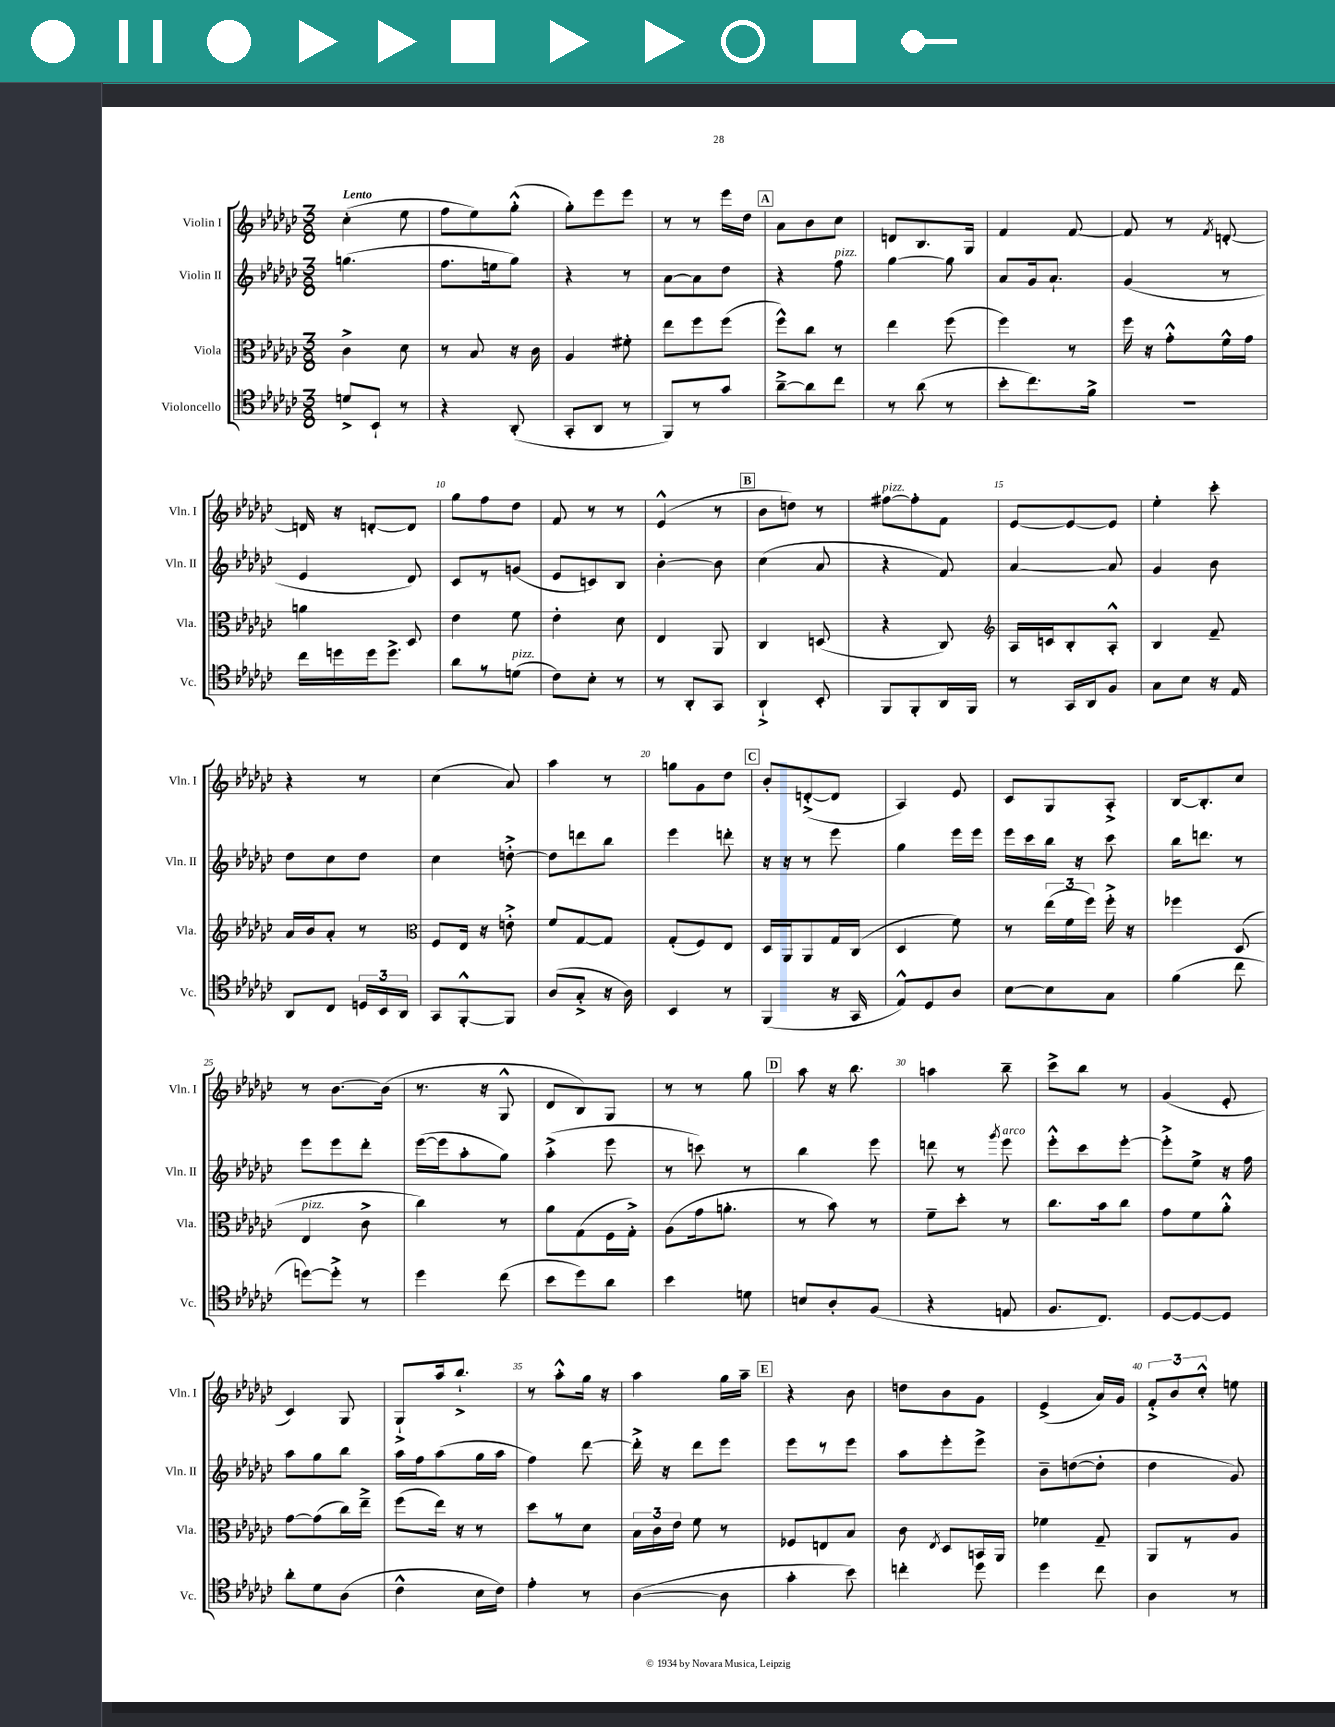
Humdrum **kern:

**kern	**kern	**kern	**kern
*part4	*part3	*part2	*part1
*staff4	*staff3	*staff2	*staff1
*I"Violoncello	*I"Viola	*I"Violin II	*I"Violin I
*I'Vc.	*I'Vla.	*I'Vln. II	*I'Vln. I
*clefC4	*clefC3	*clefG2	*clefG2
*k[b-e-a-d-g-c-]	*k[b-e-a-d-g-c-]	*k[b-e-a-d-g-c-]	*k[b-e-a-d-g-c-]
*M3/8	*M3/8	*M3/8	*M3/8
=1	=1	=1	=1
!	!	!	!LO:TX:a:B:t=Lento
8dn^/L	4c-^\	(4.ggn\	(4cc-'\
8BB-`/J	.	.	.
8r	8d-\	.	8ee-\
=2	=2	=2	=2
4r	8r	8.ff\L	8ff\L
.	8B-/	.	8ee-\)
.	.	16een\k	.
(8AA-'/	16r	8gg-\J)	(8gg-'^^\J
.	16c-\	.	.
=3	=3	=3	=3
8GG-'/L	4A-/	4r	8gg-'\L)
8AA-/J	.	.	8eee-\
8r	8f#X'\	8r	8eee-\J
=4	=4	=4	=4
8FF/L)	8ee-\L	[8a-\L	8r
8r	8ff\	8a-\]	8r
8g-/J	(8ff\J	8dd-\J	16eee-\LL
.	.	.	16dd-\JJ
!!LO:REH:place=s1:t=A
=5	=5	=5	=5
[8a-~^\L	8ff^^\L)	4r	8a-\L
8a-\]	8cc-\J	.	8b-\
!	!	!LO:TX:a:i:t=pizz.	!
8cc-\J	8r	8ff\	8cc-\J
=6	=6	=6	=6
8r	4ee-\	[4gg-\	8dn/L
(8a-\	.	.	8.B-/
8r	(8ff\	8gg-\]	.
.	.	.	16G-/Jk
=7	=7	=7	=7
8b-'\L	4ff\)	8a-/L	4f/
8.cc-\)	.	16g-/k	.
.	.	8.a-`/J	.
.	8r	.	[8f/
16f^\Jk	.	.	.
=8	=8	=8	=8
4.r	16ff\	(4g-/	8f/]
.	16r	.	.
.	8g-'^^\L	.	8r
.	.	.	8qf/
.	16f^^\L	8r	[8dn'/
.	16g-\JJ	.	.
!!LO:LB:g=z
=9	=9	=9	=9
16cc-\LL	4an\	4e-/	16dn/]
16ddn\	.	.	16r
16dd\J	.	.	[8dn'/L
8.dd^\J	.	.	.
.	8D-/	8d-/)	8d/J]
=10	=10	=10	=10
8a-\L	4e-\	8c-/L	8gg-\L
8r	.	8r	8ff\
!LO:TX:a:i:t=pizz.	!	!	!
(8dn\J	8f\	(8gn/J	8dd-\J
=11	=11	=11	=11
8c-\L)	4e-'\	8e-/L	8f/
8B-'\J	.	8cn/)	8r
8r	8d-\	8B-/J	8r
=12	=12	=12	=12
8r	4E-/	[4b-'\	(4e-^^/
8AA-'/L	.	.	.
8GG-/J	8AA-/	8b-\]	8r
!!LO:REH:place=s1:t=B
=13	=13	=13	=13
4AA-`^/	4C-/	(4cc-\	8b-\L
.	.	.	8ddn\J)
8BB-'/	(8Dn/	8a-/	8r
=14	=14	=14	=14
!	!	!	!LO:TX:a:i:t=pizz.
8FF/L	4r	4r	[8ff#X\L
8FF'/	.	.	8ff#'\]
16AA-/L	8C-/)	8f/)	8f\J
16FF/JJ	.	.	.
=15	=15	=15	=15
*	*clefG2	*	*
8r	16A-/LL	[4a-/	[8e-/L
.	16cn/J	.	.
16GG-/LL	8B-'/	.	8e-/_
16AA-/J	.	.	.
8F/J	8A-'^^/J	8a-/]	8e-/J]
=16	=16	=16	=16
8G-\L	4B-/	4g-/	4ee-'\
8B-\J	.	.	.
16r	8f~/	8b-\	8ccc-'\
16E-/	.	.	.
!!LO:LB:g=z
=17	=17	=17	=17
8AA-/L	16a-/LL	8dd-\L	4r
.	16b-/J	.	.
8C-/J	8a-'/J	8cc-\	.
24Dn/LL	8r	8dd-\J	8r
24BB-/	.	.	.
24AA-/JJ	.	.	.
=18	=18	=18	=18
*	*clefC3	*	*
8GG-/L	8F/L	4cc-\	(4cc-\
[8FF'^^/	16E-/Jk	.	.
.	16r	.	.
8FF/J]	8en'^\	[8ddn'^\	8a-/)
=19	=19	=19	=19
(8A-/L	8f/L	8dd\L]	4aa-\
8G-'^/J	[8G-/	8dddn\	.
16r	8G-/J]	8bb-\J	8r
16A-\)	.	.	.
=20	=20	=20	=20
4BB-/	(8G-'/L	4eee-\	8ggn\L
.	8F/)	.	8g-\
8r	8E-/J	8dddn'\	8dd-\J
!!LO:REH:place=s1:t=C
=21	=21	=21	=21
(4FF/	16D-/LL	16r	8b-'/L
.	16AA-/J	16r	.
.	8AA-/	8r	([8dn'^/
16r	16G-/L	8eee-\	8d/J]
16GG-/	(16C-/JJ	.	.
=22	=22	=22	=22
8E-^^/L)	4D-/	4gg-\	4A-/)
8D-/	.	.	.
8A-/J	8f\)	16eee-\LL	8e-/
.	.	16eee-\JJ	.
=23	=23	=23	=23
[8B-\L	8r	16eee-\LL	8c-/L
.	.	16ccc-\	.
8B-\]	(24ee-\LL	16bb-\JJ	8G-/
.	24f\	.	.
.	.	16r	.
.	24ff\JJ)	.	.
8G-\J	16ff'^\	8ccc-\	8A-'^/J
.	16r	.	.
=24	=24	=24	=24
(4f\	4ff-X\	16bb-\KL	[16B-/KL
.	.	8.dddn\J	8.B-'/]
8cc-\	(8D-/	8r	8cc-/J
!!LO:LB:g=z
=25	=25	=25	=25
!	!LO:TX:a:i:t=pizz.	!	!
[8ddn\L)	4E-/	8eee-\L	8r
8dd'^\J]	.	8eee-\	[8.b-\L
8r	8c-^\	8ddd-'\J	.
.	.	.	(16b-\Jk]
=26	=26	=26	=26
4dd-\	4cc-\)	([16eee-\LL	8.r
.	.	16eee-\J]	.
.	.	8aa-'\	.
.	.	.	16r
(8cc-\	8r	8gg-\J)	8G-^^/
=27	=27	=27	=27
8b-\L	8a-\L	(4aa-'^\	8d-/L
8dd-\)	(8G-\	.	8B-/)
8a-\J	16F\L	8eee-\	8G-/J
.	16G-'^\JJ)	.	.
=28	=28	=28	=28
4b-\	(8A-\L	8r	8r
.	16g-\k	8cccn\)	8r
.	8.an'\J	.	.
8dn\	.	8r	8gg-\
!!LO:REH:place=s1:t=D
=29	=29	=29	=29
8Bn/L	8r	4bb-\	8aa-\
8A-'/	8b-\)	.	16r
.	.	.	8.bb-\
(8F/J	8r	8eee-\	.
=30	=30	=30	=30
4r	8f~\L	8dddn\	4aan\
.	8dd-'\J	8r	.
.	.	8qggg-/	.
!	!	!LO:TX:a:i:t=arco	!
8En/	8r	8eee-\	8bb-~\
=31	=31	=31	=31
8.F/L	8.cc-\L	8eee-'^^\L	8ccc-^\L
.	.	8ccc-\	8bb-\J
8.C-/J)	16b-\k	.	.
.	8cc-\J	[8eee-'\J	8r
=32	=32	=32	=32
[8D-/L	8g-\L	8eee-'^\L]	(4g-/
8D-/_	8f\	8ee-^\J	.
8D-/J]	8a-'^^\J	16r	8e-'/
.	.	16ff\	.
!!LO:LB:g=z
=33	=33	=33	=33
8a-'\L	[8g-\L	8aa-\L	4c-/)
8d-\	(8g-\]	8gg-\	.
(8A-\J	16cc-\L)	8bb-\J	8G-/
.	16ee-~^\JJ	.	.
=34	=34	=34	=34
4c-^^\	(8ff\L	16aa-\LL	8G-`^/L
.	.	16ff\J	.
.	16ee-\Jk)	(8aa-\	16aa-/k
.	16r	.	8.bb-`^/J
16B-\LL	8r	16gg-\L	.
16c-\JJ)	.	16aa-\JJ	.
=35	=35	=35	=35
4e-'\	8dd-\L	4ff\)	8r
.	8r	.	8aa-'^^\L
8r	8d-\J	[8ddd-\	16gg-\Jk
.	.	.	16r
=36	=36	=36	=36
([4A-\	24B-\LL	16ddd-'^\]	4aa-\
.	24c-\	.	.
.	.	16r	.
.	24e-\JJ	.	.
.	8f\	8ddd-\L	.
8A-\]	8r	8eee-\J	16gg-\LL
.	.	.	16aa-~\JJ
!!LO:REH:place=s1:t=E
=37	=37	=37	=37
4g-'\	8F-X/L	8eee-\L	4r
.	8En/	8r	.
8b-\)	8B-/J	8eee-\J	8b-\
=38	=38	=38	=38
4ccn'\	8c-\	8aa-\L	8ddn\L
.	8qE-/	.	.
.	8D-/L	8eee-'\	8b-\
8dd-\	16BBn/L	8eee-^\J	8g-\J
.	16AA-/JJ	.	.
=39	=39	=39	=39
4dd-\	4f-X\	8b-~\L	(4e-^/
.	.	([8ddn\	.
8cc-\	8G-~/	8dd'\J]	16a-/LL)
.	.	.	16g-/JJ
=40	=40	=40	=40
4A-\	8AA-/L	4dd-\	12f'^/L
.	.	.	12b-/
.	8r	.	.
.	.	.	12cc-'^^/J
8r	8A-/J	8g-/)	8een\
==	==	==	==
*-	*-	*-	*-
